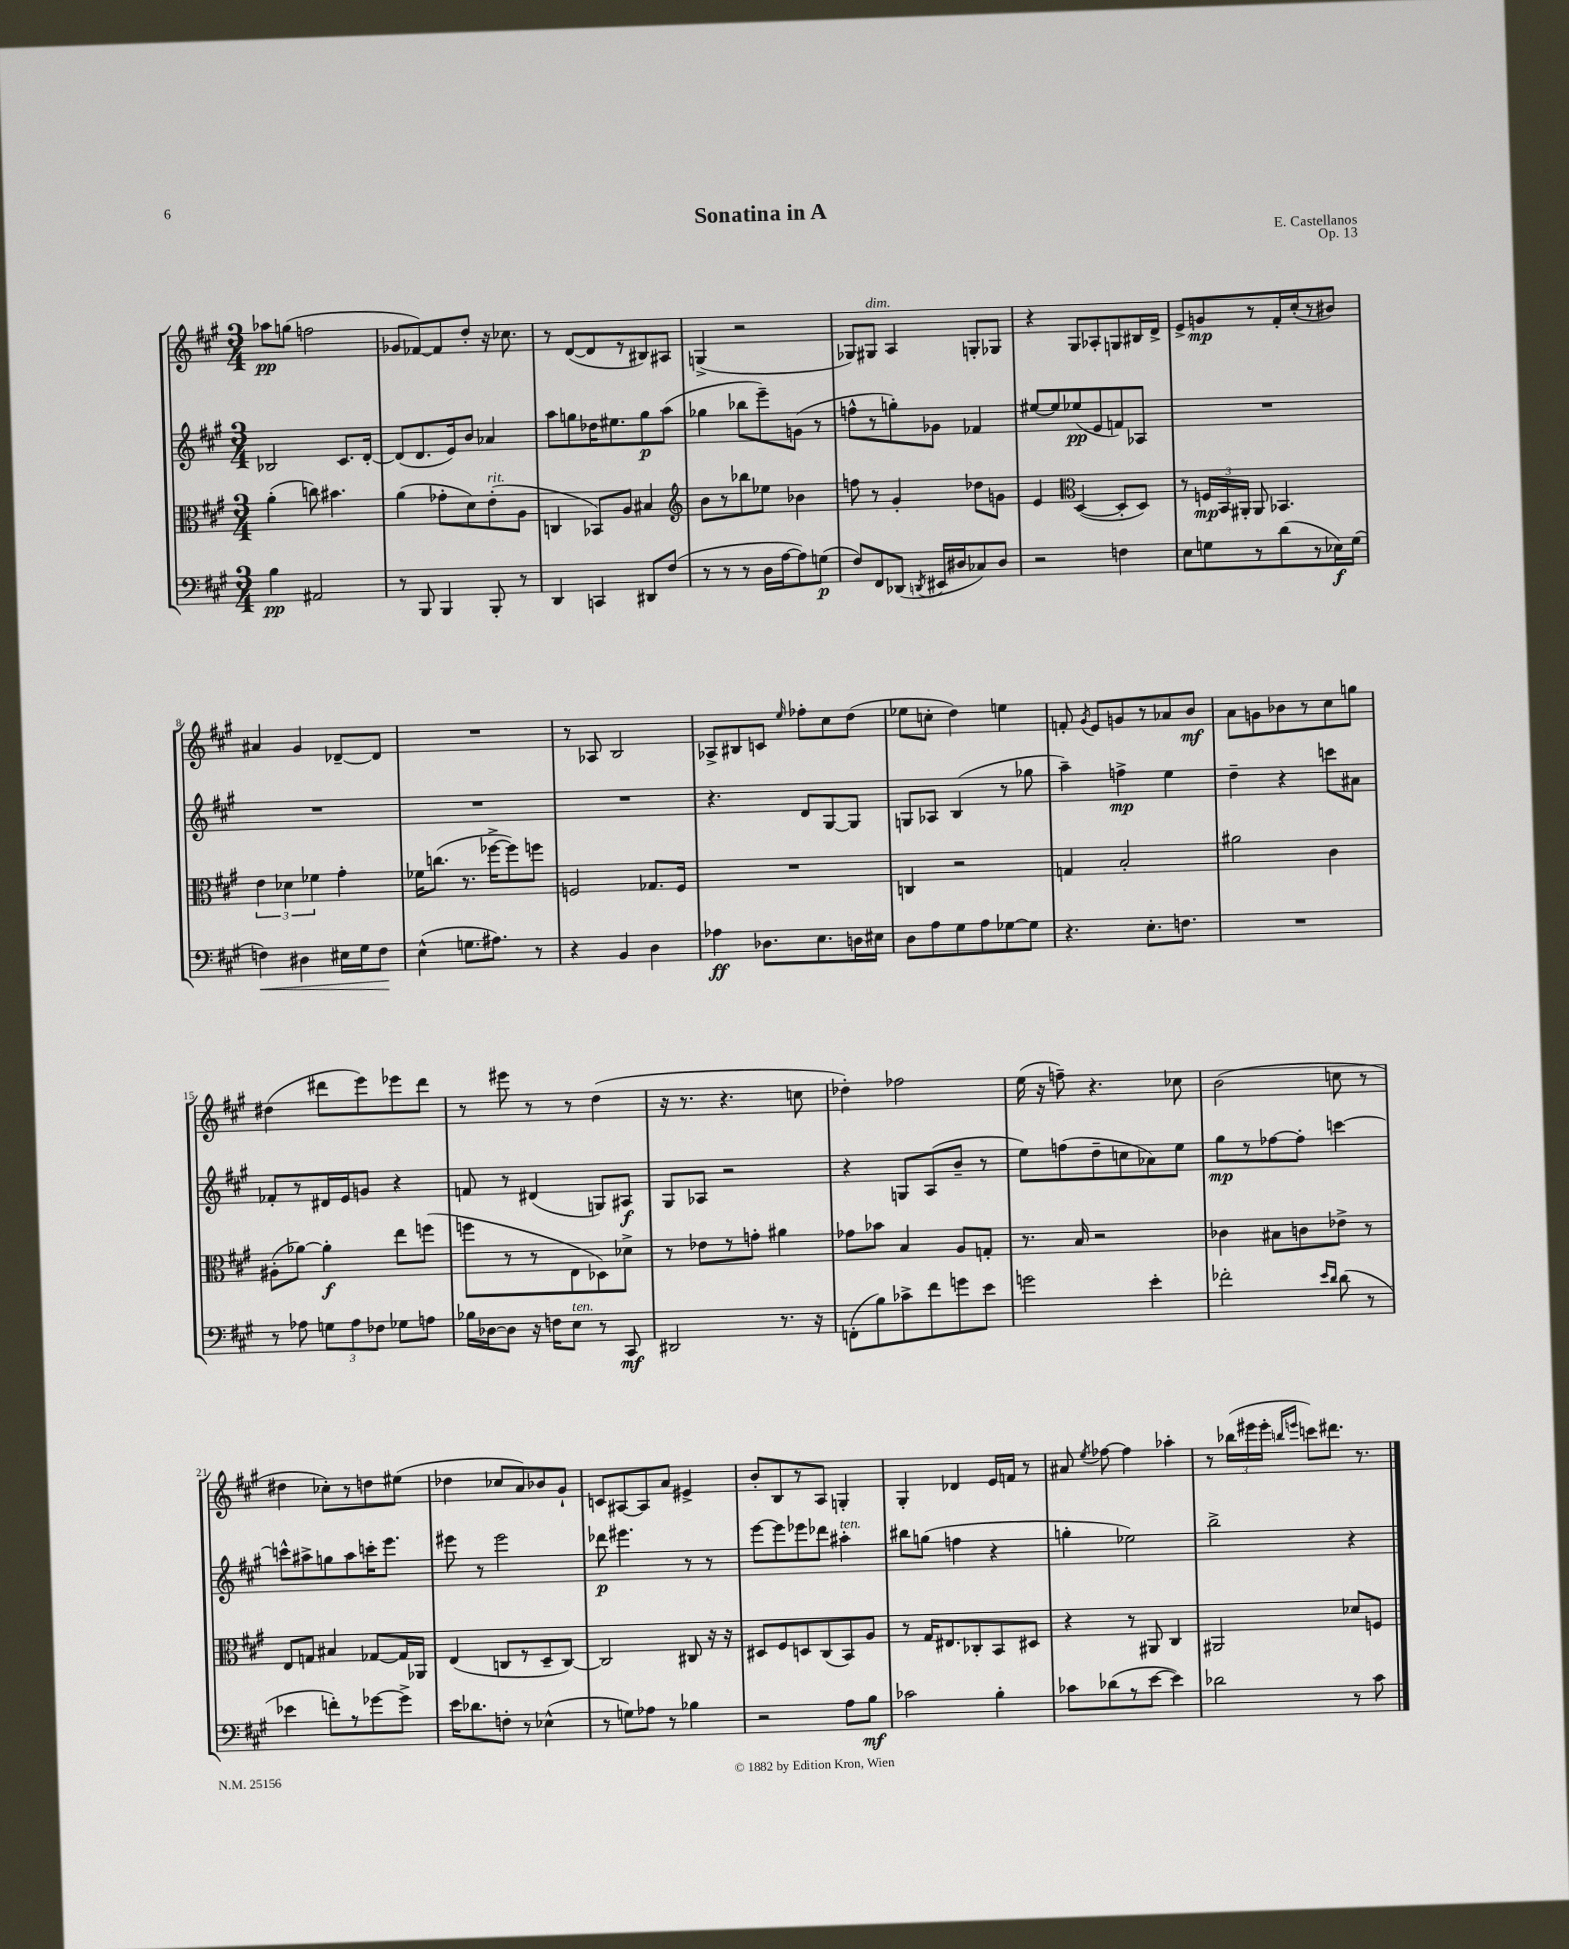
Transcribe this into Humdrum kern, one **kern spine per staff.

**kern	**dynam	**kern	**dynam	**kern	**dynam	**kern	**dynam
*part4	*part4	*part3	*part3	*part2	*part2	*part1	*part1
*staff4	*staff4	*staff3	*staff3	*staff2	*staff2	*staff1	*staff1
*clefF4	*	*clefC3	*	*clefG2	*	*clefG2	*
*k[f#c#g#]	*	*k[f#c#g#]	*	*k[f#c#g#]	*	*k[f#c#g#]	*
*M3/4	*	*M3/4	*	*M3/4	*	*M3/4	*
=1	=1	=1	=1	=1	=1	=1	=1
4B\	pp	(4a'\	.	2B-X/	.	8aa-X\L	pp
.	.	.	.	.	.	(8ggn\J	.
2AA#X/	.	8ccn\)	.	.	.	2ffn\	.
.	.	4.b#X\	.	.	.	.	.
.	.	.	.	8.c#/L	.	.	.
.	.	.	.	[16d'/Jk	.	.	.
=2	=2	=2	=2	=2	=2	=2	=2
8r	.	(4a\	.	(8d/L]	.	8g-X/L	.
8BBB/	.	.	.	8.d/	.	[8f-X/)	.
4BBB/	.	8g-X'\L	.	.	.	8f-/]	.
.	.	.	.	16e/k)	.	.	.
.	.	8d\)	.	8b/J	.	8dd'/J	.
!	!	!LO:TX:a:i:t=rit.	!	!	!	!	!
8BBB'/	.	(8e'\	.	4a-X/	.	16r	.
.	.	.	.	.	.	8.cc-X\	.
8r	.	8A\J	.	.	.	.	.
=3	=3	=3	=3	=3	=3	=3	=3
4DD/	.	4Cn/	.	8aa\L	.	8r	.
.	.	.	.	8ggn\	.	([8d/L	.
4CCn/	.	8BB-X/L)	.	16dd-X\K	.	8d/]	.
.	.	.	.	8.ee#X\	.	.	.
.	.	8A/J	.	.	.	8r	.
8DD#X/L	.	4B#X/	.	8gg\	p	8B#X/)	.
(8F#/J	.	.	.	(8aa\J	.	8A#X/J	.
=4	=4	=4	=4	=4	=4	=4	=4
*	*	*clefG2	*	*	*	*	*
8r	.	8b\L	.	4gg-X\	.	(4Gn^/	.
8r	.	8r	.	.	.	.	.
8r	.	8bb-X\	.	8bb-X\L	.	2r	.
16D\LL	.	8ee-X\J	.	8eee~\)	.	.	.
[16A\J	.	.	.	.	.	.	.
8A\])	.	4b-X\	.	(8gn\J	.	.	.
(8Gn\J	p	.	.	8r	.	.	.
=5	=5	=5	=5	=5	=5	=5	=5
8F#/L)	.	8ffn\	.	8ffn^^\L	.	8G-X/L)	.
!	!	!	!	!	!	!LO:TX:a:i:t=dim.	!
8FF#/	.	8r	.	8r	.	8G#X/J	.
(8DD-X/J	.	4g#'/	.	8ggn'\)	.	4A/	.
8qDDn/	.	.	.	.	.	.	.
16EE#X/LL	.	.	.	8g-X\J	.	.	.
16D#X/J	.	.	.	.	.	.	.
8C-X/)	.	8dd-X\L	.	4f-X/	.	8Gn'/L	.
8D#/J	.	8gn\J	.	.	.	8G-X/J	.
=6	=6	=6	=6	=6	=6	=6	=6
2r	.	4e/	.	[8ee#X/L	.	4r	.
.	.	.	.	8ee#/]	.	.	.
*	*	*clefC3	*	*	*	*	*
.	.	([4D/	.	(8ee-X/	pp	8G#/L	.
.	.	.	.	8e/	.	8A-X'/	.
4Fn\	.	8D'/L]	.	8fn/)	.	8Gn/	.
.	.	8D/J)	.	8A-X/J	.	16B#X/L	.
.	.	.	.	.	.	16d^/JJ	.
=7	=7	=7	=7	=7	=7	=7	=7
8E\L	.	8r	.	2.r	.	8e^/L	.
8Gn\	.	24Fn/LL	mp	.	.	8gn/	mp
.	.	24BB/	.	.	.	.	.
.	.	24AA#X'/JJ	.	.	.	.	.
8r	.	8AA#/	.	.	.	8r	.
(8d\	.	4.BB-X/	.	.	.	16f#'/L	.
.	.	.	.	.	.	(16cc#'/J	.
8r	.	.	.	.	.	8r	.
16E-X\L)	f	.	.	.	.	8b#X/J)	.
(16G\JJ	.	.	.	.	.	.	.
!!LO:LB:g=z
=8	=8	=8	=8	=8	=8	=8	=8
!	!LO:HP:b	!	!	!	!	!	!
4Fn\)	<	6e\	.	2.r	.	4a#X/	.
.	.	6d-X\	.	.	.	.	.
4D#X\	.	.	.	.	.	4g#/	.
.	.	6f-X\	.	.	.	.	.
16E#X\LL	.	4g#'\	.	.	.	[8d-X~/L	.
16G#\J	.	.	.	.	.	.	.
8F\J	.	.	.	.	.	8d-/J]	.
.	[	.	.	.	.	.	.
=9	=9	=9	=9	=9	=9	=9	=9
(4E^^\	.	16f-X\KL	.	2.r	.	2.r	.
.	.	(8.ccn\J	.	.	.	.	.
8.Gn\L	.	8.r	.	.	.	.	.
8.A#X\J)	.	[16ff-X^\KL	.	.	.	.	.
.	.	8ff-\])	.	.	.	.	.
8r	.	8ffn\J	.	.	.	.	.
=10	=10	=10	=10	=10	=10	=10	=10
4r	.	2Fn/	.	2.r	.	8r	.
.	.	.	.	.	.	8A-X/	.
4BB/	.	.	.	.	.	2B/	.
4D\	.	8.G-X/L	.	.	.	.	.
.	.	16F/Jk	.	.	.	.	.
=11	=11	=11	=11	=11	=11	=11	=11
4A-X\	ff	2.r	.	4.r	.	8A-X^/L	.
.	.	.	.	.	.	8B#X/	.
8.D-X\L	.	.	.	.	.	8cn/J	.
.	.	.	.	.	.	16qqee/	.
.	.	.	.	8d/L	.	8ff-X'\L	.
8.E\	.	.	.	.	.	.	.
.	.	.	.	[8G#/	.	8cc#\	.
16Dn\L	.	.	.	8G#/J]	.	(8dd\J	.
16E#X\JJ	.	.	.	.	.	.	.
=12	=12	=12	=12	=12	=12	=12	=12
8D\L	.	4Cn/	.	8Gn/L	.	8ee-X\L	.
8A\	.	.	.	8A-X/J	.	8ccn'\J	.
8G#\	.	2r	.	(4B/	.	4dd\)	.
8A\	.	.	.	.	.	.	.
[8G-X\	.	.	.	8r	.	4een\	.
8G-\J]	.	.	.	8gg-X\	.	.	.
=13	=13	=13	=13	=13	=13	=13	=13
4.r	.	4Gn/	.	4aa~\)	.	8fn'/	.
.	.	.	.	.	.	8qg#/	.
.	.	.	.	.	.	8e/L	.
.	.	2B'/	.	4ffn^\	mp	8gn/	.
8.E'\L	.	.	.	.	.	8r	.
.	.	.	.	4ee\	.	8a-X/	.
8.Fn\J	.	.	.	.	.	.	.
.	.	.	.	.	.	8b/J	mf
=14	=14	=14	=14	=14	=14	=14	=14
2.r	.	2a#X\	.	4dd~\	.	8a\L	.
.	.	.	.	.	.	8gn\	.
.	.	.	.	4r	.	8b-X\	.
.	.	.	.	.	.	8r	.
.	.	4c#\	.	8cccn\L	.	8cc#\	.
.	.	.	.	8a#X\J	.	8ggn\J	.
!!LO:LB:g=z
=15	=15	=15	=15	=15	=15	=15	=15
8r	.	(8A#X'\L	.	8f-X'/L	.	(4dd#X\	.
8A-X\	.	[8a-X\J)	.	8r	.	.	.
12Gn\L	.	4a-'\]	f	16d#X/L	.	8ddd#X\L	.
.	.	.	.	16e/J	.	.	.
12A-\	.	.	.	.	.	.	.
.	.	.	.	8gn/J	.	8eee\)	.
12F-X\J	.	.	.	.	.	.	.
8G-X\L	.	8ee\L	.	4r	.	8eee-X\	.
8An\J	.	(8ffn\J	.	.	.	8ddd#\J	.
=16	=16	=16	=16	=16	=16	=16	=16
16B-X\LL	.	8ffn\L	.	8fn/	.	8r	.
[16D-X\J	.	.	.	.	.	.	.
8D-\J]	.	8r	.	8r	.	8eee#X\	.
16r	.	8r	.	(4d#X/	.	8r	.
16Fn\KL	.	.	.	.	.	.	.
!LO:TX:a:i:t=ten.	!	!	!	!	!	!	!
8E\J	.	8E\	.	.	.	8r	.
8r	.	8D-X\)	.	8Gn/L)	.	(4dd\	.
8CC#/	mf	8d-X^\J	.	8A#X/J	f	.	.
=17	=17	=17	=17	=17	=17	=17	=17
2DD#X/	.	8r	.	8G#/L	.	16r	.
.	.	.	.	.	.	8.r	.
.	.	8e-X\L	.	8A-X/J	.	.	.
.	.	8r	.	2r	.	4.r	.
.	.	8gn'\J	.	.	.	.	.
8.r	.	4a#X\	.	.	.	.	.
.	.	.	.	.	.	8ccn\	.
16r	.	.	.	.	.	.	.
=18	=18	=18	=18	=18	=18	=18	=18
(8FFn'\L	.	8g-X\L	.	4r	.	4dd-X'\)	.
8B\)	.	8b-X\J	.	.	.	.	.
8c-X^\	.	4B/	.	8Gn/L	.	2ff-X\	.
8f#\	.	.	.	(8A/	.	.	.
8gn\	.	8A/L	.	8b~/J	.	.	.
8e\J	.	8Gn'/J	.	8r	.	.	.
=19	=19	=19	=19	=19	=19	=19	=19
2gn\	.	8.r	.	8ee\L)	.	(16ee\	.
.	.	.	.	.	.	16r	.
.	.	.	.	(8ffn\	.	8ffn~\)	.
.	.	16B/	.	.	.	.	.
.	.	2r	.	8dd~\	.	4.r	.
.	.	.	.	8ccn\	.	.	.
4e'\	.	.	.	8a-X\)	.	.	.
.	.	.	.	8ee\J	.	8cc-X\	.
=20	=20	=20	=20	=20	=20	=20	=20
2f-X'\	.	4c-X\	.	8gg#\L	mp	(2b\	.
.	.	.	.	8r	.	.	.
.	.	8B#X\L	.	[8ff-X\	.	.	.
.	.	8cn\	.	8ff-'\J]	.	.	.
16qqe/LL	.	.	.	.	.	.	.
16qqd/JJ	.	.	.	.	.	.	.
(8d\	.	8e-X^\J	.	[4cccn\	.	8ccn\	.
8r	.	8r	.	.	.	8r	.
!!LO:LB:g=z
=21	=21	=21	=21	=21	=21	=21	=21
4e-X\	.	8E/L	.	8cccn^^\L]	.	4dd#X\	.
.	.	8Gn/J	.	8aa#X^\	.	.	.
8fn'\L)	.	4B#X/	.	8ggn\	.	8cc-X'\L)	.
8r	.	.	.	8aa#\	.	8r	.
[8g-X\	.	[8G-X/L	.	16cccn'\K	.	8ddn\	.
.	.	.	.	8.eee\J	.	.	.
8g-^\J]	.	16G-/L]	.	.	.	(8ee#X\J	.
.	.	16AA-X/JJ	.	.	.	.	.
=22	=22	=22	=22	=22	=22	=22	=22
16e\KL	.	(4E/	.	8eee#X\	.	4dd-X\	.
8.d-X\	.	.	.	.	.	.	.
.	.	.	.	8r	.	.	.
8Fn'\J	.	8Cn/L	.	2eee#\	.	8cc-X/L	.
8r	.	8r	.	.	.	8a/)	.
(4E-X^^\	.	8D~/	.	.	.	8b-X/	.
.	.	[8C/J)	.	.	.	8g#`/J	.
=23	=23	=23	=23	=23	=23	=23	=23
8r	.	2C/]	.	8ddd-X\	p	8cn/L	.
8Gn\L)	.	.	.	4.eee#X\	.	[8A#X/	.
8A-X\J	.	.	.	.	.	8A#/]	.
8r	.	.	.	.	.	8a/J	.
4B-X\	.	8C#X/	.	8r	.	4e#X^/	.
.	.	16r	.	8r	.	.	.
.	.	16r	.	.	.	.	.
=24	=24	=24	=24	=24	=24	=24	=24
2r	.	8D#X/L	.	[8eee\L	.	8b'/L	.
.	.	8F#/	.	8eee\]	.	8B/	.
.	.	8Dn/	.	8eee-X\	.	8r	.
.	.	(8C#/	.	8ddd-X\J	.	8A/J	.
!	!	!	!	!LO:TX:a:i:t=ten.	!	!	!
8A\L	.	8BB/)	.	4aa#X'\	.	4Gn'/	.
8B\J	mf	8A/J	.	.	.	.	.
=25	=25	=25	=25	=25	=25	=25	=25
2c-X\	.	8r	.	8bb#X\L	.	4G#'/	.
.	.	16G#/KL	.	(8ggn\J	.	.	.
.	.	8.E#X/	.	.	.	.	.
.	.	.	.	4ffn\	.	4d-X/	.
.	.	8C-X'/	.	.	.	.	.
4B'\	.	8BB/	.	4r	.	16e/LL	.
.	.	.	.	.	.	16fn/JJ	.
.	.	8D#X/J	.	.	.	8r	.
=26	=26	=26	=26	=26	=26	=26	=26
8c-X\L	.	4r	.	4ggn'\	.	8a#X/	.
.	.	.	.	.	.	8qee/	.
(8d-X\	.	.	.	.	.	[8ff-X\	.
8r	.	8r	.	2ee-X\)	.	4ff-\]	.
[8e\J	.	8AA#X/	.	.	.	.	.
4e\])	.	4C#/	.	.	.	4aa-X'\	.
=27	=27	=27	=27	=27	=27	=27	=27
2d-X\	.	2AA#X/	.	2bb^\	.	8r	.
.	.	.	.	.	.	(24bb-X\LL	.
.	.	.	.	.	.	24eee#X\	.
.	.	.	.	.	.	24eee#'\JJ	.
.	.	.	.	.	.	16qqbbn/LL	.
.	.	.	.	.	.	16qqeeen/JJ	.
.	.	.	.	.	.	8cccn\L)	.
.	.	.	.	.	.	8.ddd#X\J	.
8r	.	8d-X/L	.	4r	.	.	.
.	.	.	.	.	.	8.r	.
8c#\	.	8Fn/J	.	.	.	.	.
==	==	==	==	==	==	==	==
*-	*-	*-	*-	*-	*-	*-	*-
